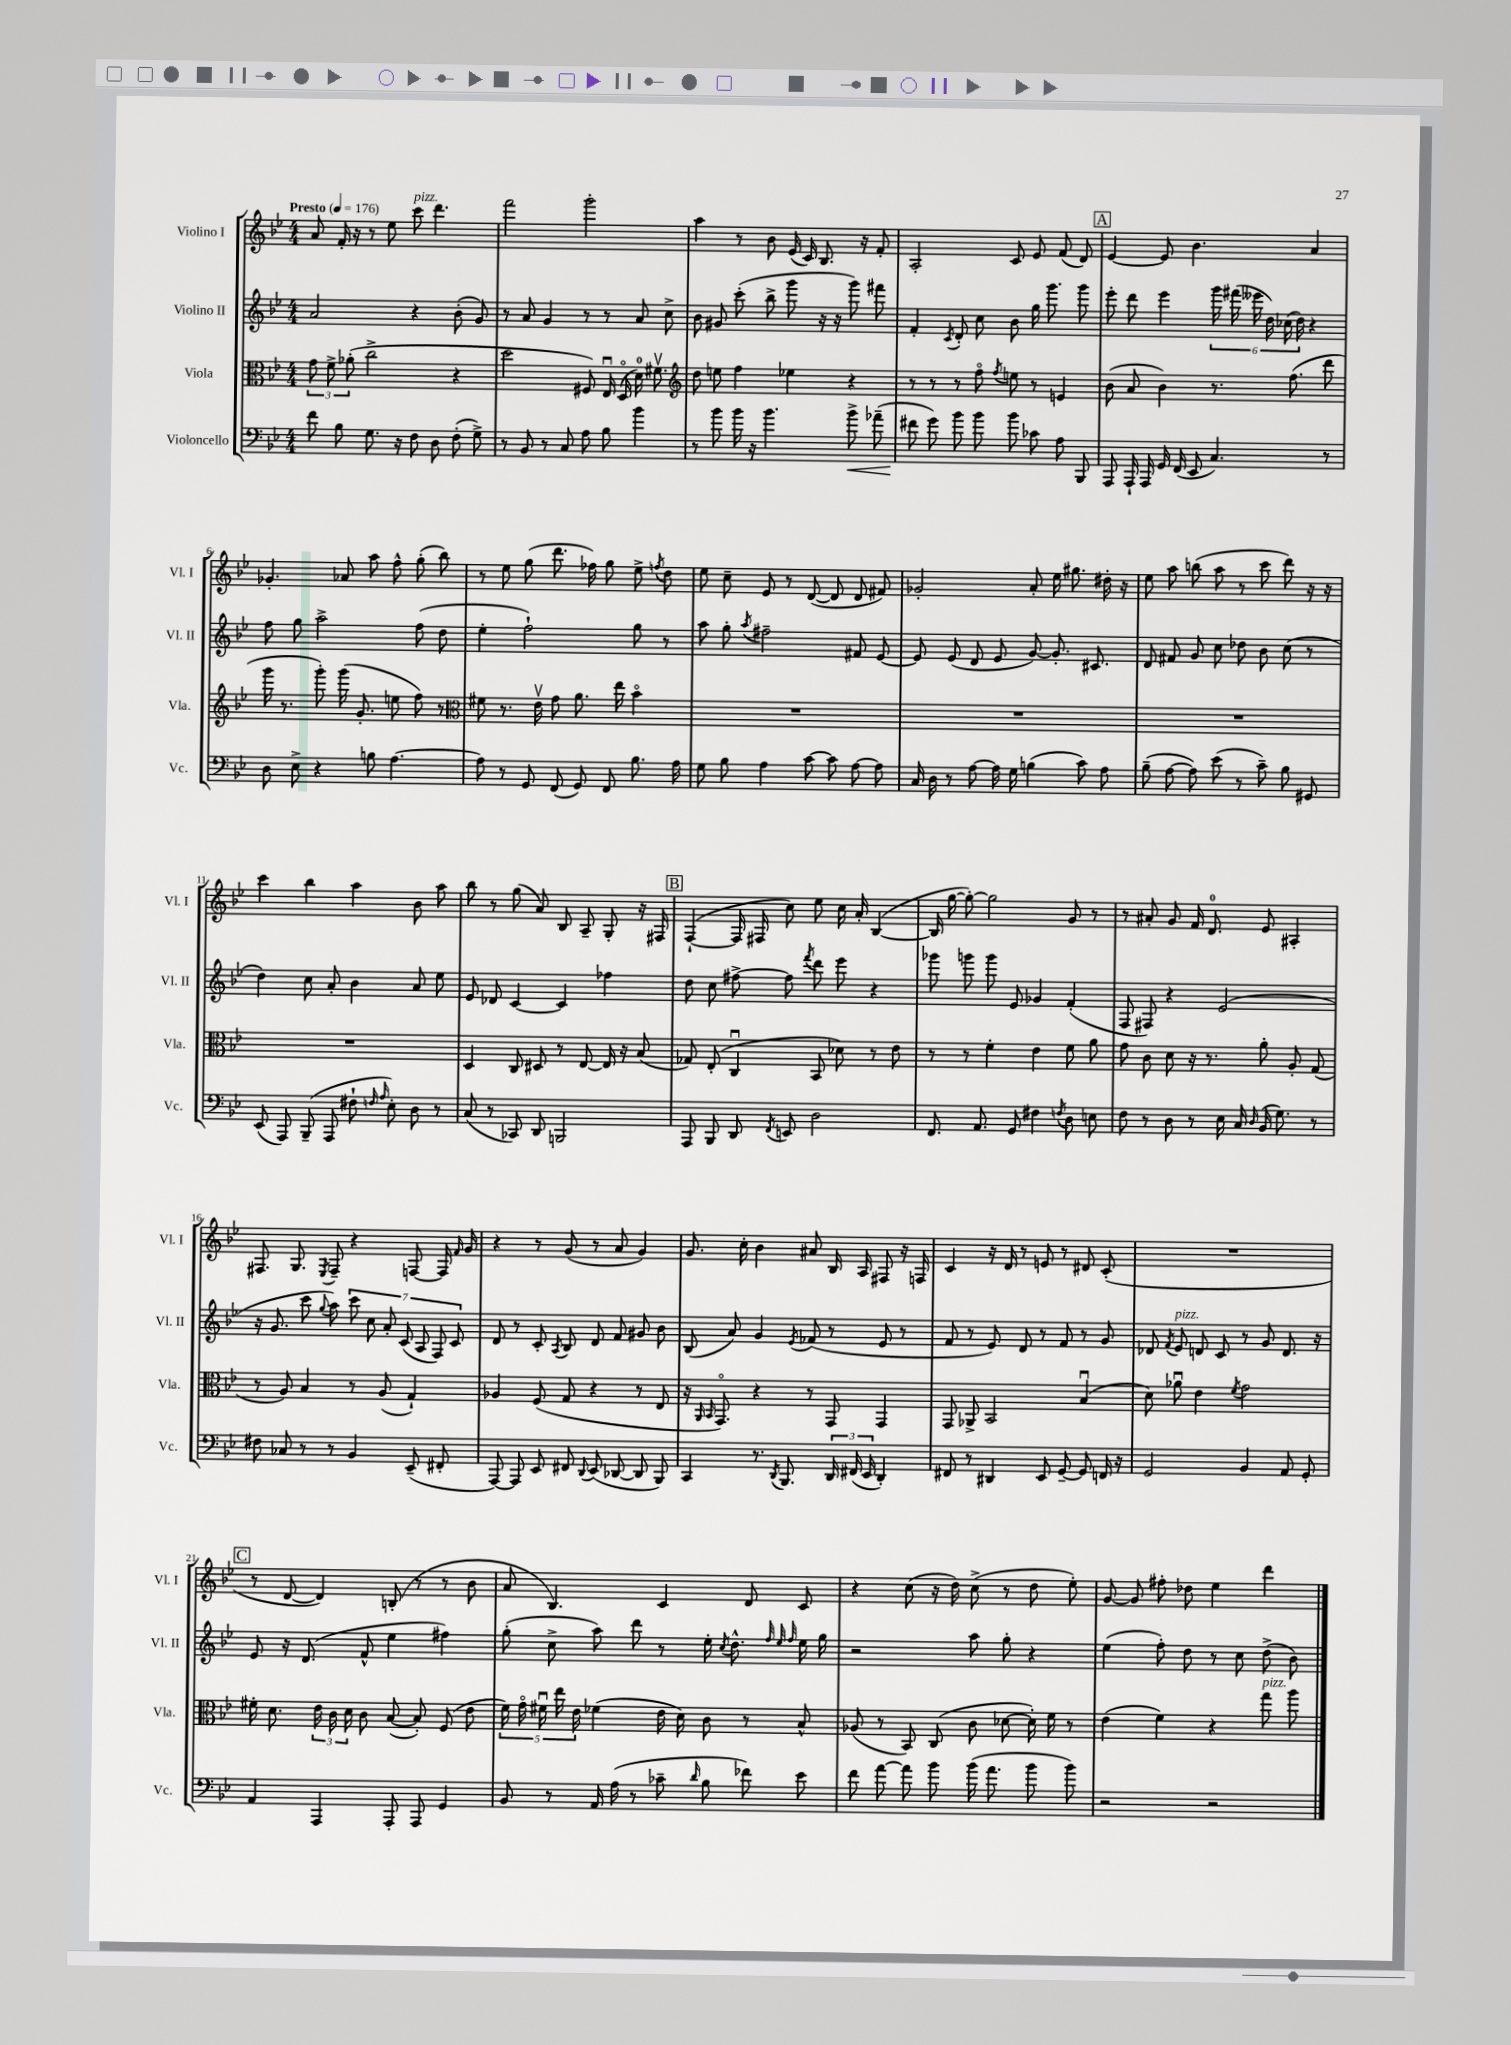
<<
\new StaffGroup <<
\new Staff = "s0" \with { instrumentName = "Violino I" shortInstrumentName = "Vl. I" } {
    \clef treble \key bes \major \numericTimeSignature \time 4/4 \tempo "Presto" 4 = 176
    \autoBeamOff a'8 f'16-. r16 r8 ees''8 c'''8^\markup { \italic "pizz." } d'''4. |
    f'''2 g'''2-. |
    a''4 r8 bes'8 ees'16( c'16) bes8. r16 f'8-. |
    a2-. c'8 ees'8 f'8( d'8) |
    \mark \markup { \box "A" } ees'4~ ees'8 bes'4. a'4 |
    ges'4.-. aes'8 a''8 f''8-^ g''8-.( bes''8) |
    r8 ees''8 g''8( d'''8. fes''16) g''8 ees''8-> \acciaccatura { f''8 } d''8 |
    ees''8 c''8-- ees'8 r8 d'8~( d'8 d'8 fis'8) |
    ges'2-. a'8-. ees''16 gis''8. dis''16-. r16 |
    ees''8 a''8 b''8( a''8 r8 c'''8 d'''8) r16 r16 |
    c'''4 bes''4 a''4 bes'8 a''8 |
    bes''8 r8 g''8( a'8) bes8 a8-- g8-. r16 fis16 |
    \mark \markup { \box "B" } f4~-!( f16 fis16 c''8) ees''8 c''16 a'16-. bes4~( |
    bes16 g''16~ g''8~-.) g''2 g'8 r8 |
    r8 ais'8-. g'8 f'16 d'8.-0 ees'8 ais4-. |
    fis8. g8. \acciaccatura { ees8 } fis8-- r4 f8~ f16 \grace { f'16 } g'16 |
    r4 r8 g'8( r8 a'8 g'4) |
    g'8. c''16-. bes'4 ais'8 bes16 a16 fis8 r16 f16 |
    c'4 r16 d'16 r8 e'8 r8 dis'8 c'8-.( |
    R1 |
    \mark \markup { \box "C" } r8 d'8~ d'4) b8-.( r8 r8 bes'8 |
    a'8 bes4.) c'4 d'8 c'8 |
    r4 c''8( r16 d''16) c''8->( r8 d''8 ees''8-.) |
    g'8~ g'8 fis''8-. des''8 ees''4 d'''4 \bar "|." |
}
\new Staff = "s1" \with { instrumentName = "Violino II" shortInstrumentName = "Vl. II" } {
    \clef treble \key bes \major \numericTimeSignature \time 4/4
    \autoBeamOff a'2 r4 bes'8-.( g'8) |
    r8 a'8 g'4 r8 r8 a'8 c''8-> |
    bes'8 gis'8 c'''8-.( bes''8-> g'''8 r16 r16 g'''8) fis'''8 |
    f'4-. \acciaccatura { c'8 } d'8-. c''8 bes'8 g''16 g'''8. g'''8 |
    \mark \markup { \box "A" } ees'''8-. d'''8 ees'''4 \tuplet 6/4 { g'''16 fis'''16( eeses'''16 d''16) ces''16( d''16) } r4 |
    f''8 g''8 a''2-> f''8( d''8 |
    ees''4-. f''2-!) g''8 r8 |
    a''8 g''8-. \acciaccatura { a''8 } fis''2-- fis'8 ees'8~ |
    ees'8 ees'8( d'8 ees'8 g'8~) g'8.-. cis'8. |
    d'8 fis'8 g'8 c''8 des''8 bes'8 c''8( r8 |
    d''4) c''8 a'8-. bes'4 a'8 ees''8 |
    ees'8 des'8 c'4~ c'4 fes''4 |
    \mark \markup { \box "B" } d''8 c''8 fis''8~-> fis''8 \acciaccatura { f'''8 } d'''8 ees'''8 r4 |
    ges'''8 g'''8 g'''8 ees'8 ges'4 f'4-.( |
    f8 fis8) r4 ees'2( |
    r16 g'8. c'''8 \appoggiatura { g''8 } a''8) \tuplet 7/4 { c'''8 c''8 a'8-. c'8( a8 f8) c'8 } |
    d'8 r8 c'8-. \acciaccatura { a8 } bes8 d'8 f'8 gis'8 bes'8 |
    bes8( a'8) g'4 \acciaccatura { ees'8 } fes'8( r8 ees'8 r8 |
    f'8 r8 ees'8) d'8 r8 f'8 r8 g'8 |
    des'8 \acciaccatura { f'8 } ees'8^\markup { \italic "pizz." } d'8 c'8 r8 g'8 d'8. r16 |
    \mark \markup { \box "C" } ees'8 r16 d'8.( f'8-^ ees''4 fis''4) |
    g''8-.( c''8-> a''8) d'''8 r8 ees''16-. \acciaccatura { c''8 } d''8.-^ \grace { f''32 ees''32 f''32 } ees''16 g''16 |
    r2 a''8 g''8-. r4 |
    ees''4( f''8-.) d''8 r8 c''8 d''8->( bes'8) \bar "|." |
}
\new Staff = "s2" \with { instrumentName = "Viola" shortInstrumentName = "Vla." } {
    \clef alto \key bes \major \numericTimeSignature \time 4/4
    \autoBeamOff \tuplet 3/2 { g'8 f'8-> aes'8-.( } c''2-> r4 |
    d''2 fis8) ees16\downbow d16\flageolet( d'16-0) fis'8.\upbow |
    \clef treble d''8 e''8 f''4 ees''4 r4 |
    r8 r8 r8 f''8\flageolet \acciaccatura { f''8 } e''8 r8 e'4 |
    \mark \markup { \box "A" } bes'8( a'8 bes'4) r8. f''8.( d'''8 |
    g'''16 r8. g'''8-.) g'''16( g'8.-. e''8 f''8) r8 |
    \clef alto fis'8 r8. ees'16\upbow g'8 a'8. ees''16 bes'4\flageolet |
    R1 |
    R1 |
    R1 |
    R1 |
    d4 c8 dis8 r8 ees8~ ees16 r16 bes8( |
    \mark \markup { \box "B" } ges8) ees8-.( c4\downbow bes,8 des'8) r8 ees'8 |
    r8 r8 f'4-. ees'4 f'8 a'8 |
    g'8 c'8 d'8 r16 r8. a'8-. a8-. g8( |
    r8 a8) bes4 r8 a8( g4-!) |
    aes4 f8( g8 r4 r8 ees8 |
    r16 \grace { a,16 bes,16 } g,8.\flageolet) r4 r8 g,8 g,4 |
    g,8 aes,8-> bes,2 bes4\downbow( |
    d'8) aes'8\downbow ees'4 \acciaccatura { f'8 } g'2 |
    \mark \markup { \box "C" } fis'16-. d'8. \tuplet 3/2 { ees'16 c'16 d'16 } c'8 bes8~( bes8-.) f8( ees'8 |
    \tuplet 5/4 { f'16) g'16\flageolet fis'16\downbow ees''16 ees'16 } fes'4( ees'16 d'16) c'8 r8 bes8-^ |
    aes8( r8 bes,8) c8( c'8 des'8~ des'16-.) f'16 r8 |
    ees'4( f'4) r4 g''8^\markup { \italic "pizz." } a''8 \bar "|." |
}
\new Staff = "s3" \with { instrumentName = "Violoncello" shortInstrumentName = "Vc." } {
    \clef bass \key bes \major \numericTimeSignature \time 4/4
    \autoBeamOff f'8 bes8 g8. r16 f8 d8 f8-.( g8->) |
    r8 bes,8 r8 c8 a8 bes8 bes'4 |
    r8 bes'8 bes'16 r16 bes'4. bes'8->\< aes'8--( |
    fis'8\! g'8) bes'8 bes'8 bes'8 ces'8 a8 bes,,8 |
    \mark \markup { \box "A" } a,,8 a,,16-! a,,16 g,16 f,16( ees,8 c4.) r8 |
    d8 ees8-> r4 b8 a4.~ |
    a8 r8 g,8 f,8( g,8) f,8 bes8. a16 |
    g8 bes8 a4 c'8~ c'8 a8~ a8 |
    c16 d16 r8 a8~ a16 g16 b4( c'8) a8 |
    bes8--( a8~ a8) ees'8( r8 c'8--) bes8 gis,8 |
    ees,8( a,,8) bes,,8--( a,,8 fis8-! \grace { f16 a16 } ees8-.) d8 r8 |
    c8( r8 ces,8) d,8 b,,2 |
    \mark \markup { \box "B" } a,,8 bes,,8 d,8 \acciaccatura { f,8 } e,8 d2 |
    f,8. a,8. g,8 fis4 \acciaccatura { f8 } d8 e8 |
    f8 r8 d8 r8 ees16 c16 \grace { d16 } bes,16( g8.) r8 |
    fis8 ces8 r8 r8 bes,4 ees,8--( fis,8-. |
    a,,8~) a,,8 ees,8 fis,8 \appoggiatura { d,8 } ees,8( des,8~ des,8 bes,,8) |
    c,4 r8. \acciaccatura { d,8 } bes,,8. \tuplet 3/2 { d,16 fis,16( ees,16 } d,4-.) |
    fis,8 r8 dis,4 ees,8 g,8~-- g,8 f,16 r16 |
    g,2 bes,4 a,8 g,8-. |
    \mark \markup { \box "C" } a,4 a,,4 a,,8-. a,,8 g,4 |
    bes,8 r8 a,16 a16( r8 ces'8-- \grace { d'16 } bes8 fes'8) ees'8 |
    f'8 a'8~ a'8 bes'8 bes'16( a'8. bes'8 bes'8) |
    r2 r2 \bar "|." |
}
>>
>>
